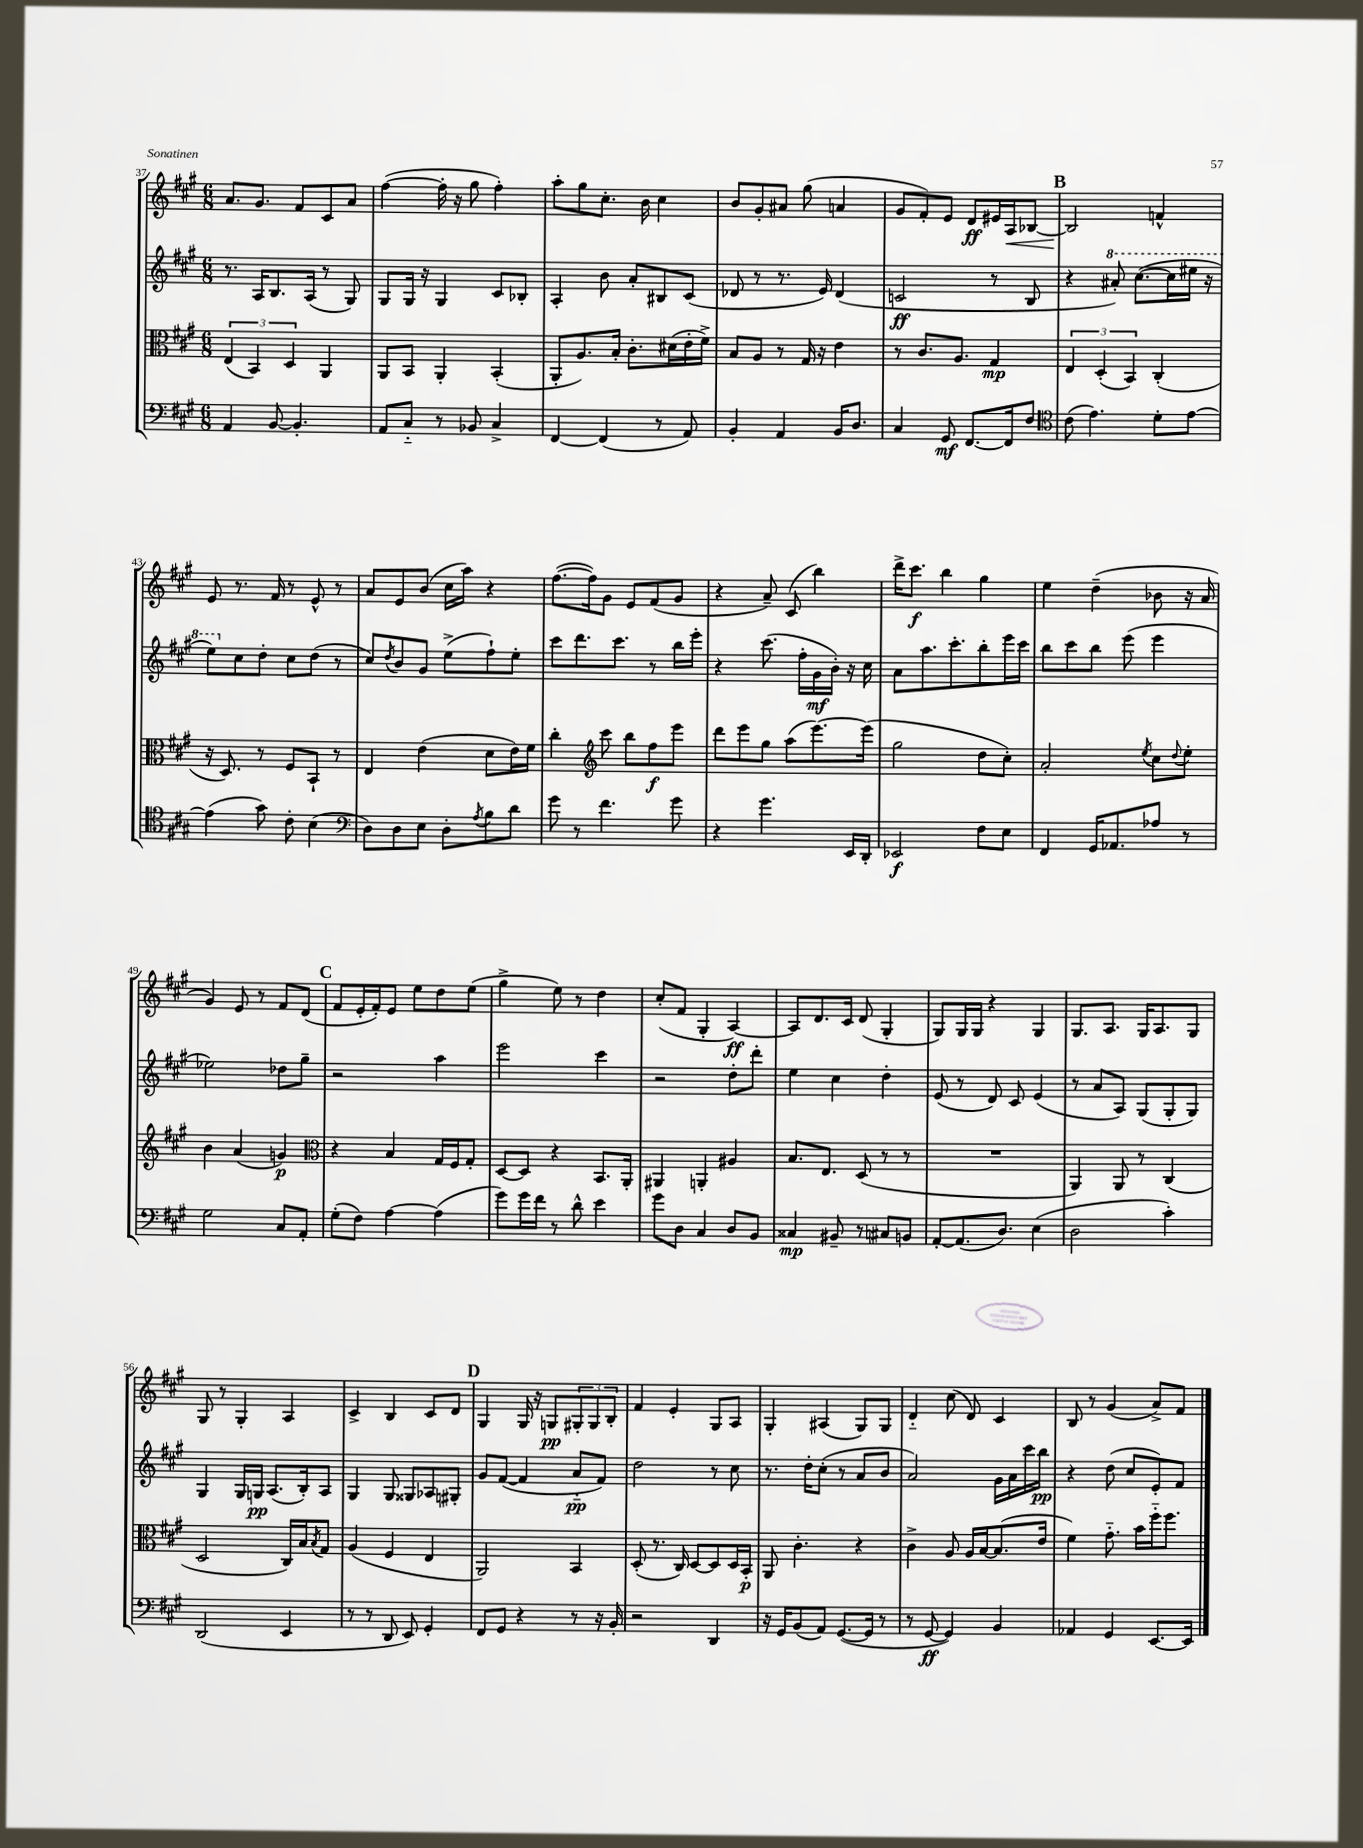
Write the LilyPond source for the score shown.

<<
\new StaffGroup <<
\new Staff = "s0" {
    \clef treble \key a \major \numericTimeSignature \time 6/8
    a'8. gis'8. fis'8 cis'8 a'8 |
    fis''4~( fis''16-. r16 gis''8 fis''4-.) |
    a''8-. gis''8 cis''8.-. b'16 cis''4 |
    b'8 gis'8-. ais'8 gis''8( a'4 |
    gis'8 fis'8-.) e'8 d'8\ff eis'16 a16\< bes8~ |
    \mark \markup { \bold "B" } bes2\! f'4-^ |
    e'8 r8. fis'16 r8 e'8-^ r8 |
    a'8 e'8 b'8( cis''16 a''16) r4 |
    fis''8.~( fis''16) gis'8 e'8 fis'8( gis'8 |
    r4 a'8--) cis'8( b''4) |
    d'''16-> cis'''8.\f b''4 gis''4 |
    e''4 d''4--( bes'8 r16 a'16 |
    gis'4) e'8 r8 fis'8 d'8( |
    \mark \markup { \bold "C" } fis'8 e'16-. fis'16-.) e'8 e''8 d''8 e''8( |
    gis''4-> e''8) r8 d''4 |
    cis''8-.( fis'8 gis4-. a4~\ff) |
    a8 d'8. cis'16 d'8( gis4-. |
    gis8) gis16 gis16 r4 gis4 |
    gis8. a8. gis16 a8. gis8 |
    gis8 r8 gis4-. a4 |
    cis'4-> b4 cis'8 d'8 |
    \mark \markup { \bold "D" } gis4 gis16 r16 g8\pp \tuplet 3/2 { gis8-. gis8 b8-. } |
    fis'4 e'4-. gis8 a8 |
    gis4-. ais4( gis8) gis8 |
    d'4-_ cis''8( d'8) cis'4 |
    b8 r8 gis'4( a'8->) fis'8 \bar "|." |
}
\new Staff = "s1" {
    \clef treble \key a \major \numericTimeSignature \time 6/8
    r8. a16 b8. a16( r8 gis8) |
    gis8 gis16 r16 gis4 cis'8 bes8-. |
    a4-. b'8 a'8-. bis8 cis'8( |
    des'8 r8 r8. e'16) des'4( |
    c'2\ff r8 b8 |
    \mark \markup { \bold "B" } r4 \ottava #1 ais''8-.) cis'''8.~( cis'''16 eis'''16 r16 |
    e'''8) \ottava #0 cis''8 d''8-. cis''8 d''8( r8 |
    cis''8) \acciaccatura { d''8 } b'8 gis'8 e''8->( fis''8-!) e''8-. |
    cis'''8 d'''8. cis'''8. r8 b''16 e'''16-. |
    r4 cis'''8.( fis''16-. gis'16\mf b'16-.) r16 cis''16 |
    a'8 a''8. cis'''8.-. b''8-. e'''16 cis'''16 |
    b''8 cis'''8 b''8 e'''8( e'''4 |
    ees''2) des''8 gis''8-- |
    \mark \markup { \bold "C" } r2 a''4 |
    e'''2 cis'''4 |
    r2 d''8-. d'''8-. |
    e''4 cis''4 d''4-. |
    e'8( r8 d'8) cis'8 e'4( |
    r8 a'8 a8) gis8( gis8-. gis8) |
    gis4 gis16 g16\pp a8.( b16-.) a8 |
    gis4 gis8 gisis8 aes8 gis8-. |
    \mark \markup { \bold "D" } gis'8 fis'8~( fis'4 a'8-_\pp fis'8) |
    d''2 r8 cis''8 |
    r8. d''16-. cis''8-.( r8 a'8 b'8 |
    a'2) gis'16 a'16 cis'''16 b''16\pp |
    r4 d''8( cis''8 e'8-.) fis'8 \bar "|." |
}
\new Staff = "s2" {
    \clef alto \key a \major \numericTimeSignature \time 6/8
    \tuplet 3/2 { e4( b,4) d4 } a,4 |
    a,8 b,8 a,4-. b,4-.( |
    a,8-. a8.) b16-. cis'8.-. dis'16( e'16-. fis'16->) |
    b8 a8 r8 gis16 r16 e'4 |
    r8 cis'8. a8. gis4\mp |
    \mark \markup { \bold "B" } \tuplet 3/2 { e4 d4-.( b,4) } cis4-.( |
    r16 d8.) r8 fis8 b,8-! r8 |
    e4 e'4( d'8 e'16) fis'16 |
    cis''4-. \clef treble cis'''8 b''8 fis''8\f e'''8 |
    d'''8 e'''8 gis''8 a''8( e'''8.~) e'''16( |
    gis''2 d''8 cis''8-.) |
    a'2-. \acciaccatura { e''8 } cis''8 \appoggiatura { d''8 } e''8-. |
    b'4 a'4( g'4\p) |
    \mark \markup { \bold "C" } \clef alto r4 b4 gis16 fis16 gis8-. |
    d8~ d8 r4 b,8. a,16-. |
    ais,4 a,4-. ais4 |
    b8. e8. d8( r8 r8 |
    R2. |
    a,4) a,8 r8 cis4( |
    d2 cis16) b16 \acciaccatura { b8 } gis8 |
    a4( fis4 e4 |
    \mark \markup { \bold "D" } a,2) b,4 |
    d8-.( r8. cis16) d8~ d8 d16 b,16-.\p |
    a,8 cis'4.-. r4 |
    cis'4-> a8 a16 b16~ b8.( e'16 |
    fis'4) gis'8.-_ b'16 fis''16-_ fis''8. \bar "|." |
}
\new Staff = "s3" {
    \clef bass \key a \major \numericTimeSignature \time 6/8
    a,4 b,8~ b,4.-. |
    a,8 cis8-_ r8 bes,8 cis4-> |
    fis,4~ fis,4( r8 a,8) |
    b,4-. a,4 b,16 d8. |
    cis4 gis,8\mf fis,8.~ fis,16 fis8 |
    \mark \markup { \bold "B" } \clef tenor cis'8( e'4.) d'8-. e'8~ |
    e'4( gis'8) cis'8-. b4( |
    \clef bass d8) d8 e8 d8-. \acciaccatura { a8 } b8 d'8 |
    gis'8 r8 fis'4. gis'8 |
    r4 gis'4. e,16 d,16-. |
    ees,2\f fis8 e8 |
    fis,4 gis,16 aes,8. aes8 r8 |
    gis2 cis8 a,8-. |
    \mark \markup { \bold "C" } gis8-.( fis8) a4~ a4( |
    gis'8) gis'16 fis'16 r8 d'8-^ e'4 |
    gis'8 d8 cis4 d8 b,8 |
    cisis4\mp bis,8-- r8 cis8 b,8 |
    a,8~-. a,8.( d8.) e4( |
    d2 cis'4-.) |
    d,2( e,4 |
    r8 r8 d,8 e,8) gis,4-. |
    \mark \markup { \bold "D" } fis,8 gis,8 r4 r8 r16 b,16-. |
    r2 d,4 |
    r16 gis,16 b,8( a,8) gis,8.~( gis,16 r8 |
    r8 gis,8~\ff gis,4) b,4 |
    aes,4 gis,4 e,8.~ e,16 \bar "|." |
}
>>
>>
\layout { \context { \Score currentBarNumber = #37 } }
